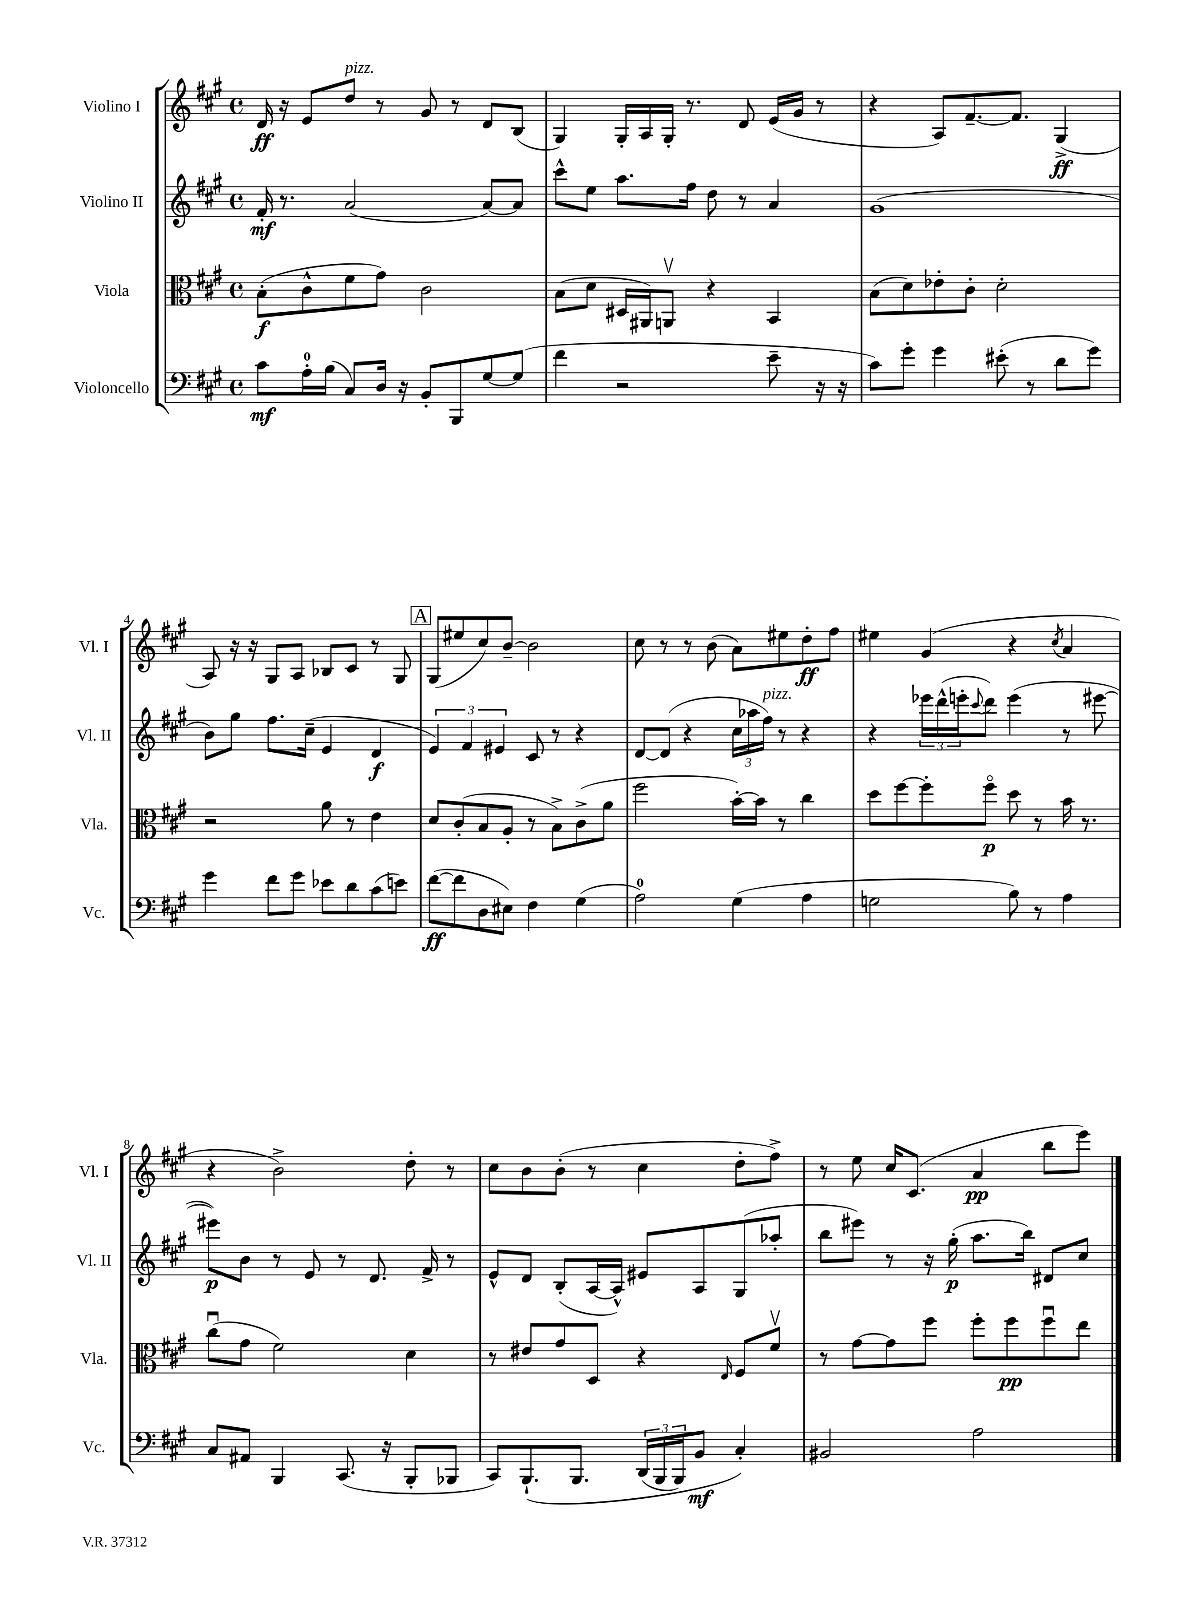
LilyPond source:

<<
\new StaffGroup <<
\new Staff = "s0" \with { instrumentName = "Violino I" shortInstrumentName = "Vl. I" } {
    \clef treble \key a \major \defaultTimeSignature \time 4/4
    d'16\ff r16 e'8 d''8^\markup { \italic "pizz." } r8 gis'8 r8 d'8 b8( |
    gis4) gis16-. a16 gis16-. r8. d'8 e'16( gis'16 r8 |
    r4 a8) fis'8.~-- fis'8. gis4->\ff( |
    a8) r16 r16 gis8 a8 bes8 cis'8 r8 gis8 |
    \mark \markup { \box "A" } gis8( eis''8 cis''8) b'8~-- b'2 |
    cis''8 r8 r8 b'8( a'8) eis''8 d''8-.\ff fis''8 |
    eis''4 gis'4( r4 \acciaccatura { cis''8 } a'4 |
    r4 b'2->) d''8-. r8 |
    cis''8 b'8 b'8-.( r8 cis''4 d''8-. fis''8->) |
    r8 e''8 cis''16 cis'8.( a'4\pp b''8 e'''8) \bar "|." |
}
\new Staff = "s1" \with { instrumentName = "Violino II" shortInstrumentName = "Vl. II" } {
    \clef treble \key a \major \defaultTimeSignature \time 4/4
    fis'16-.\mf r8. a'2( a'8~) a'8 |
    cis'''8-^ e''8 a''8. fis''16 d''8 r8 a'4 |
    gis'1( |
    b'8) gis''8 fis''8. cis''16--( e'4 d'4\f |
    \mark \markup { \box "A" } \tuplet 3/2 { e'4) fis'4 eis'4 } cis'8 r8 r4 |
    d'8~ d'8( r4 \tuplet 3/2 { cis''16 aes''16 fis''16^\markup { \italic "pizz." }) } r8 r4 |
    r4 \tuplet 3/2 { ees'''16 d'''16-^( e'''16-. } \appoggiatura { cis'''8 } d'''8) e'''4( r8 eis'''8~ |
    eis'''8\p) b'8 r8 e'8 r8 d'8. fis'16-> r8 |
    e'8-^ d'8 b8-.( a16~ a16-^) eis'8 a8 gis8( aes''8-. |
    b''8 eis'''8) r8 r16 gis''16-.\p( a''8. b''16) dis'8 cis''8 \bar "|." |
}
\new Staff = "s2" \with { instrumentName = "Viola" shortInstrumentName = "Vla." } {
    \clef alto \key a \major \defaultTimeSignature \time 4/4
    b8-.\f( cis'8-^ fis'8 gis'8) cis'2 |
    b8( d'8 dis16 ais,16) a,8\upbow r4 b,4 |
    b8( d'8) ees'8-. cis'8-. d'2-. |
    r2 a'8 r8 e'4 |
    \mark \markup { \box "A" } d'8 cis'8-.( b8 a8-. r8 b8->) cis'8->( a'8 |
    fis''2 b'16~-.) b'16 r8 cis''4 |
    d''8 fis''8~ fis''8-. fis''8\flageolet\p d''8 r8 b'16 r8. |
    cis''8\downbow( gis'8 fis'2) d'4 |
    r8 eis'8 gis'8 d8 r4 \grace { e16 } fis8 fis'8\upbow |
    r8 gis'8~ gis'8 fis''8 fis''8-. fis''8\pp fis''8\downbow e''8 \bar "|." |
}
\new Staff = "s3" \with { instrumentName = "Violoncello" shortInstrumentName = "Vc." } {
    \clef bass \key a \major \defaultTimeSignature \time 4/4
    cis'8\mf a16-0-. b16( cis8) d16 r16 b,8-. b,,8 gis8~ gis8( |
    fis'4 r2 e'8-- r16 r16 |
    cis'8) gis'8-. gis'4 eis'8-.( r8 d'8 gis'8) |
    gis'4 fis'8 gis'8 ees'8 d'8 cis'8( e'8) |
    \mark \markup { \box "A" } fis'8~\ff( fis'8 d8 eis8) fis4 gis4( |
    a2-0) gis4( a4 |
    g2 b8) r8 a4 |
    cis8 ais,8 b,,4 cis,8.( r16 b,,8-. bes,,8 |
    cis,8) b,,8.-!\( b,,8. \tuplet 3/2 { d,16( b,,16 b,,16) } b,8\mf cis4-.\) |
    bis,2 a2 \bar "|." |
}
>>
>>
